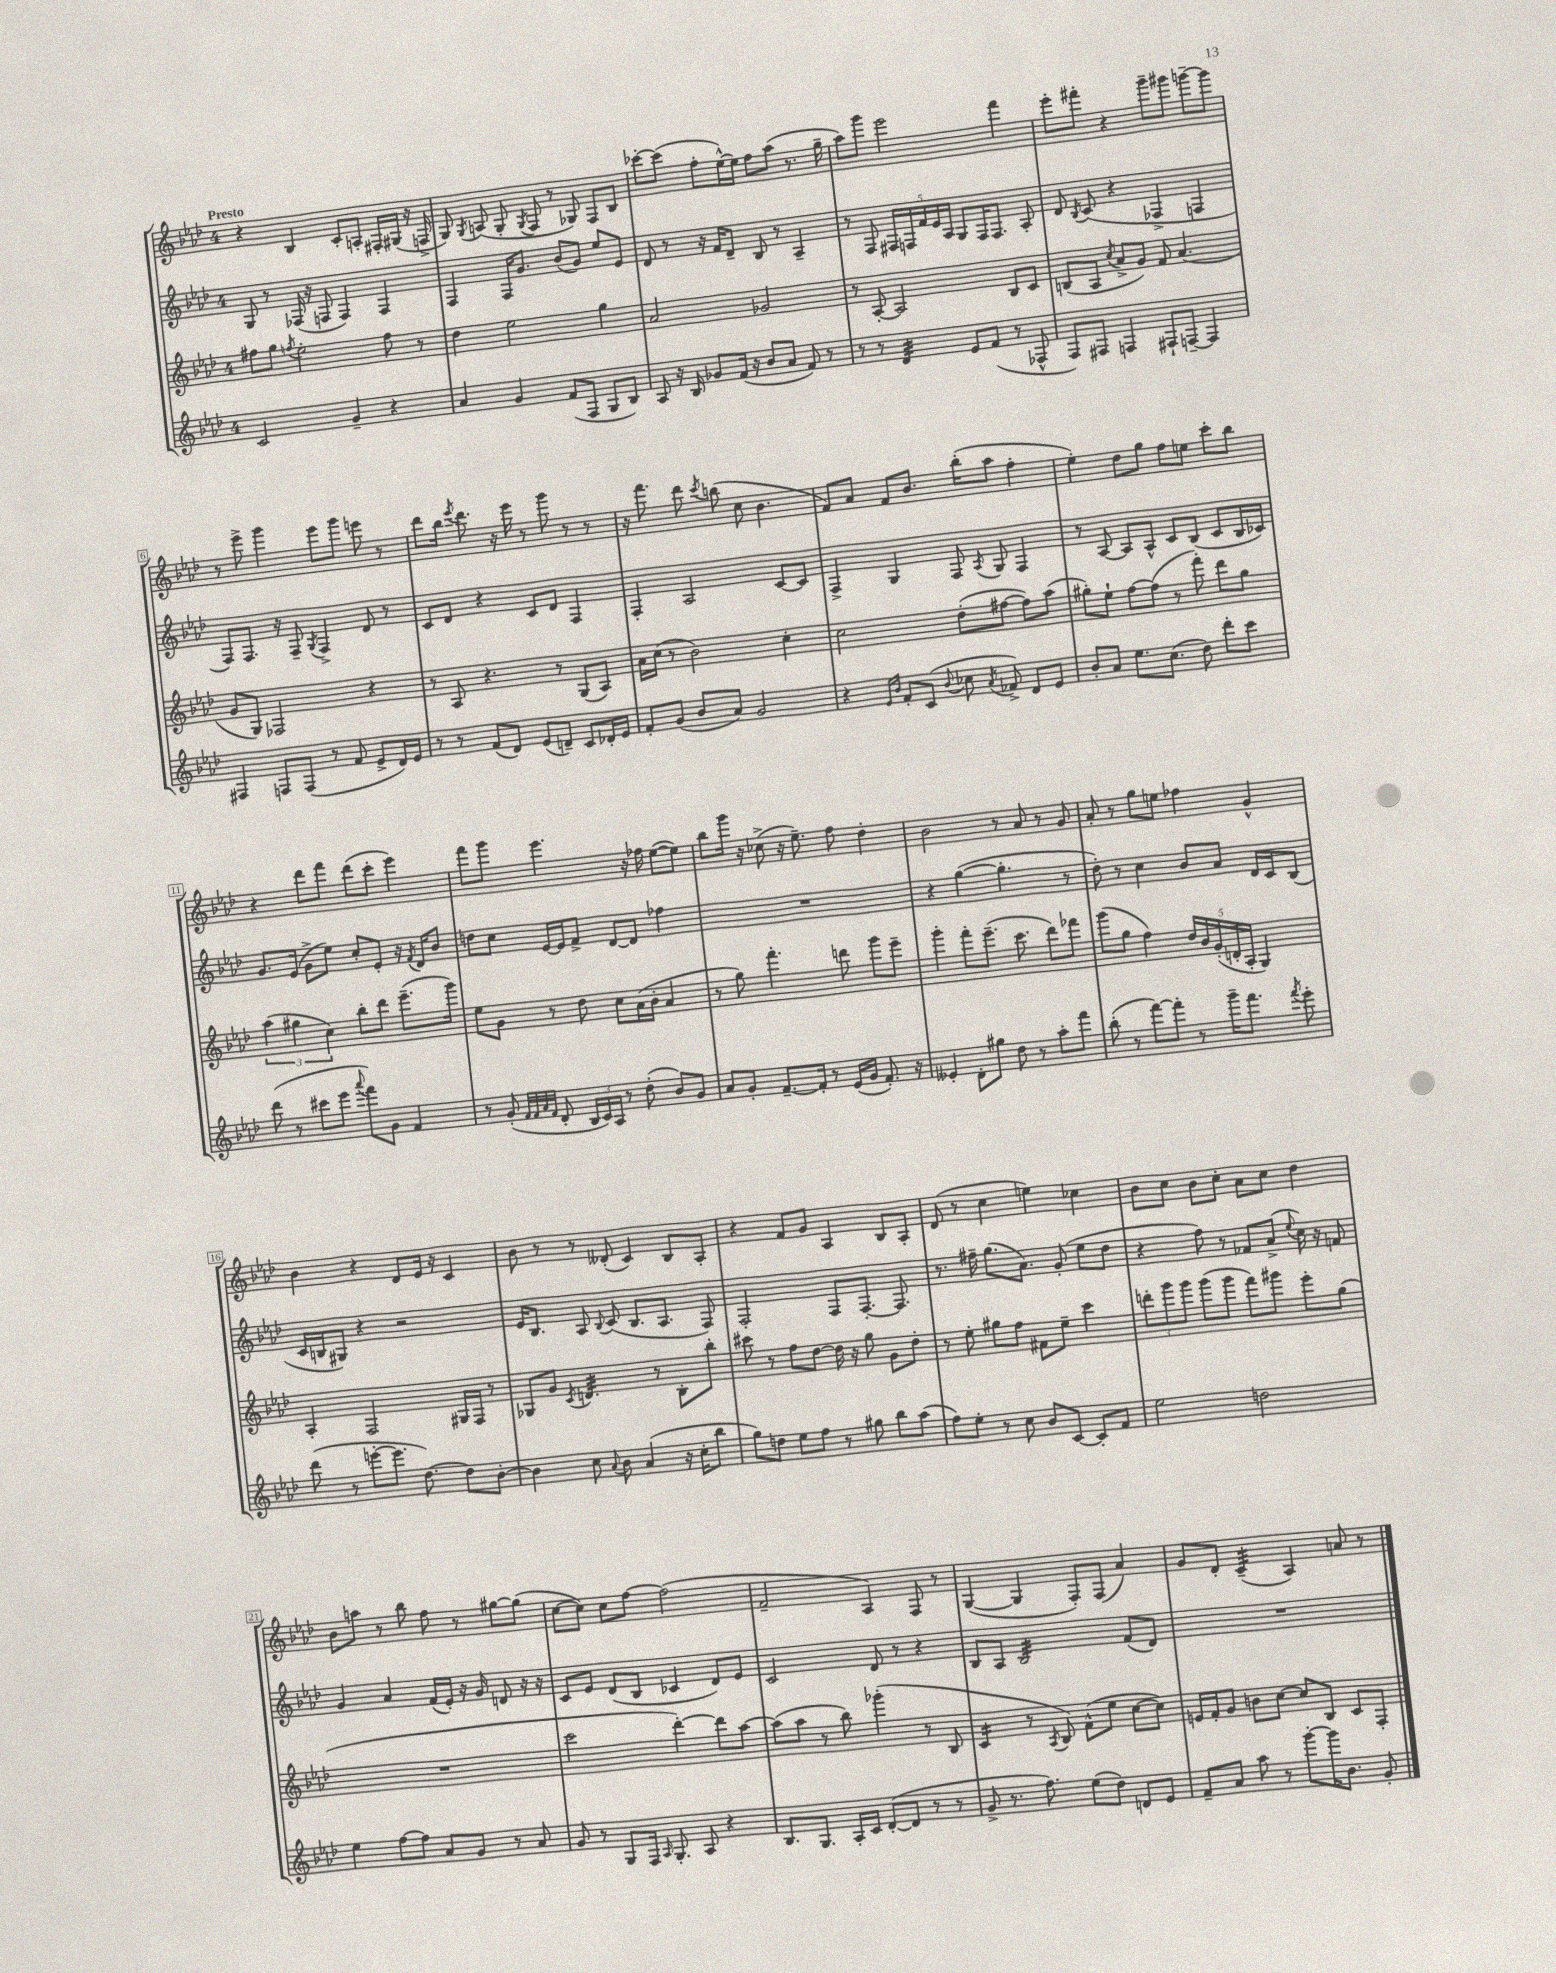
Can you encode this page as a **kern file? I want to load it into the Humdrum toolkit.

**kern	**kern	**kern	**kern
*staff4	*staff3	*staff2	*staff1
*clefG2	*clefG2	*clefG2	*clefG2
*k[b-e-a-d-]	*k[b-e-a-d-]	*k[b-e-a-d-]	*k[b-e-a-d-]
*M4/4	*M4/4	*M4/4	*M4/4
2c/	8ff#\L	8G/	4r
.	8gg\J	8r	.
.	8qff/	.	.
.	2ee-'\	(16F-/	4B-/
.	.	16r	.
.	.	8F/	.
4g~/	.	4F/)	8c'/L
.	.	.	8A'/J
4r	8ff\	4F/	16F#'/LL
.	.	.	(16G#/JJ
.	8r	.	16r
.	.	.	16F^/
=	=	=	=
4a-/	4dd-\	4F/	8G/)
.	.	.	8qG/
.	.	.	(8A/
4g/	2ee-\	16F/LK	8G'/
.	.	8.g/J	.
.	.	.	8qG/
.	.	.	8F/
(8f/L	.	(8b-/L	8r
8F/J	.	8g/J)	8G-/)
8G/L	4gg\	8ee-/L	8F/L
8B-/J)	.	8e-/J	8B-/J
=	=	=	=
8A-/	2a-/	8d-/	[8ccc-'\L
16r	.	8r	(8ccc-\]J
16B-/	.	.	.
8g-/L	.	16r	8ff'\L
.	.	16f/LK	.
(16f/Jk	.	8d-~/J	[16ee-^^\L)
16r	.	.	16ee-\]JJ
8b-/L	2g-/	8B-/	8ff\L
8a-/J	.	8r	(8aa-\J
8f/)	.	4A-~/	8.r
8r	.	.	.
.	.	.	16gg~\
=	=	=	=
8r	8r	8r	8aa-\L)
8r	[8A-'/	8F/	8ggg\J
4d-/	2A-/]	20F#/LL	2eee-\
.	.	20F/	.
.	.	20f/	.
.	.	20e-/	.
.	.	20A-/JJ	.
8e-/L	.	8G/L	.
(8f/J	.	16F/K	.
.	.	8.F/J	.
8r	8B-/L	.	4fff\
8F-^^/	8c/J	8A-'/	.
=	=	=	=
8F/L)	(8B/L	8d-/	8eee-'\L
.	.	8qB-/	.
8F#/J	8A-/J	(8c/	8fff#'\J
.	8qcc/	.	.
4F/	8a-^/L	4r	4r
.	8g/J)	.	.
8F#`/L	8f/	4F-^/	8ggg~\L
[8F~/J	(4.a-/	.	8ggg#\J
4F/]	.	4F/	[8ggg~\L
.	.	.	8ggg\]J
=	=	=	=
4F#/	8g/L	8F/L)	8r
.	8G/J)	8.F/J	8eee-^\
8F/L	2F-/	.	4ggg\
.	.	16r	.
(8F/J	.	8F~/	.
.	.	8qG/	.
8r	.	4F^/	8eee-\L
8f/	.	.	8ggg\J
8e-^/L	4r	8d-/	8eee\
16d-/L)	.	8r	8r
16e-/JJ	.	.	.
=	=	=	=
8r	8r	8c/L	8ddd-\L
8r	8A-/	8d-/J	16bb-\Jk
.	.	.	8qeee-/
.	.	.	8.ddd-\
(8f/L	4.r	4r	.
8d-/J)	.	.	16r
.	.	.	16eee-\
(8e-/L	.	8c/L	8r
8d~/J)	8r	8d-/J	8ggg\
8c/L	(8G/L	4F/	8r
16d-'/L	8A-/J)	.	8r
16e-/JJ	.	.	.
=	=	=	=
8f'/L	16a-\LL	4F'/	16r
.	(16cc\JJ	.	8.fff\
(8g/J	8r	.	.
8b-/L	2b-\)	2A-/	8ddd-\
.	.	.	8qccc/
8a-/J)	.	.	(8bb\
2g/	.	.	8cc\
.	.	.	4.b-\
.	4cc'\	[8c/L	.
.	.	8c/]J	.
=	=	=	=
4r	2cc\	4F^/	8f/L)
.	.	.	8a-/J
16qqe-/LL	.	.	.
16qqb-/JJ	.	.	.
8f'/L	.	4G/	8f/L
(8c/J	.	.	8.b-/J
8qqb-/	.	.	.
8cc-\	(8dd-'\L	8F/	.
.	.	.	(16bb-'\LK
8qa-/	.	8qA-/	.
8f-^/)	[8ff#\J	8G/	8aa-\J
8d-/L	8ff#\]L)	4F/	4ff'\
8e-/J	(8aa-\J	.	.
=	=	=	=
8b-'/L	8gg#'\L)	8r	4ee-'\)
8a-/J	8ee-`\J	[8A-/	.
8.ee-\L	[8ff\L	8A-/]L	8dd-\L
.	(8ff\]J	8A-^^/J	8gg\J
(8.cc\J	.	.	.
.	8r	8c/L	8ff\L
8dd-\)	8fff'\)	(8B-/J	8ee\J
8ddd-'\L	8ddd-\L	8c/L	8ccc'\L
8ccc\J	8gg#\J	16B-/L	8bb-\J
.	.	16c-/JJ)	.
=	=	=	=
(8ddd-\	(6aa-\	8.g/L	4r
8r	.	.	.
.	6gg#\	.	.
.	.	(16e-/Jk	.
8ccc#\L	.	8g^\L	8ddd-\L
.	6cc\)	.	.
8eee-\J	.	8ee-\J)	8fff\J
8qqaaa-/	.	.	.
8fff\L)	8bb-'\L	8cc'/L	(8ddd-\L
8g\J	8ddd-\J	8e-'/J	8ccc'\J
4f/	(8.eee-~\L	16r	4eee-\)
.	.	8qf/	.
.	.	16d-/LK	.
.	.	8b-/J	.
.	16ggg\Jk)	.	.
=	=	=	=
8r	8ee-\L	8dd\L	8fff\L
(8g'/	8g\J	8cc\J	8ggg\J
32qqf/LLL	.	.	.
32qqf/	.	.	.
32qqa-/	.	.	.
32qqf/JJJ	.	.	.
8d-'/	8r	[16e-/LL	4.eee-\
.	.	16e-/]J	.
24B-/LL	8dd-\	8f^/J	.
24c/)	.	.	.
24A-/JJ	.	.	.
8r	8cc\L	[8d-/L	.
(8dd-'\	(16a-\L	8d-/]J	16r
.	16b-'\JJ	.	16ff-\
8b-/L)	4a-/	4ff-\	([8ee-\L
8g/J	.	.	8ee-\]J)
=	=	=	=
8a-/L	8r	1r	8bb-\L
8g'/J	8gg\)	.	16ggg\Jk
.	.	.	16r
[8.f~/L	4.fff'\	.	(8cc-^\
.	.	.	16r
16f'/]Jk	.	.	8.ee-~\)
8r	.	.	.
(16e-/LL	8ddd\	.	8ff\
16g/JJ	.	.	.
8.f'/)	8ggg\L	.	4dd-'\
.	8eee-~\J	.	.
16r	.	.	.
=	=	=	=
4e--'/	4ggg'\	4r	2b-\
8d-'\L	8fff'\L	([4gg\	.
8gg#\J	(8.eee-~\J	.	.
8dd-\	.	4.gg'\]	8r
.	8.ccc\	.	.
8r	.	.	8a-/
8aa-'\L	8ddd-\L)	.	8r
8fff\J	8fff-\J	8r	8g/
=	=	=	=
(8bb-'\	(8ggg\L	8dd-'\)	8a-'/
8r	8gg\J	8r	8r
[8fff\L)	4ff\)	4cc\	8gg\L
8fff'\]J	.	.	8ee\J
8r	20dd-/LL	8b-/L	4ff-\
.	20b-/	.	.
.	(20g'/	.	.
16ggg~\LK	.	8a-/J	.
.	20d'/	.	.
8.fff\J	.	.	.
.	20A-'/JJ	.	.
.	4G/)	16d-/LL	4g^^/
.	.	16c/J	.
8qfff/	.	.	.
8eee-'\	.	(8B-/J	.
=	=	=	=
(8ddd-\	4A-'/	16c/LL	4b-\
.	.	16B/J	.
8r	.	8G#/J)	.
[8eee'\L	2F/	4r	4r
8.eee\]J	.	.	.
.	.	2r	8d-/L
[8.dd-\)	.	.	.
.	.	.	16e-/Jk
.	.	.	16r
8dd-\]L	16G#/LL	.	4c/
.	16F/JJ	.	.
[8b-'\J	8r	.	.
=	=	=	=
4b-\]	8G-/L	16e-/LK	8b-\
.	.	8.B-/J	.
.	8g/J	.	8r
.	8qc/	.	.
8cc\	4.d/	8A-/	8r
8qqa-/	.	8qqB-/	.
8b-\	.	(8c/	(8d--'/
(4a-/	.	8.B-/L	4c/)
.	8r	.	.
.	.	8.A-/J	.
16r	8B-'\L	.	8B-/L
16cc'\LK	.	.	.
8bb-\J	8bb-'\J	8F/)	8A-'/J
=	=	=	=
8gg\L)	8ccc#\	2F'/	4r
8dd\J	8r	.	.
8ee-\L	8ff\L	.	8f/L
8ff\J	[8dd-\J	.	8g/J
8r	16dd-\]	8F/L	4A-/
.	16r	.	.
8gg#\	8gg\	[8.F'/J	.
8bb-\L	8g\L	.	8B-/L
.	.	8.F/]	.
(8aa-\J	8dd-'\J	.	8A-'/J
=	=	=	=
8ff\L)	8r	8.r	(8d-/
8ee-'\J	8ee-'\	.	8r
.	.	16ff#~\	.
8r	8gg#\L	(8.gg\L	4cc\
8cc\	8ff\J	.	.
.	.	8.a-\J)	.
8b-/L	8f#\L	.	4ee\)
[8c/J	8ee-~\J	(8g'/	.
8c'/]L	4ccc\	8ee-\L	4cc-\
8f/J	.	8dd-\J	.
=	=	=	=
2ee-\	12ddd'\L	4r	8b-\L
.	12ggg\	.	.
.	.	.	8cc\J
.	12ggg\J	.	.
.	(8ggg\L	8ff\)	8b-\L
.	8ggg\J	8r	8cc'\J
2dd\	8fff\L)	8f-/L	8a-\L
.	8ggg#\J	(8a-^/J	8cc\J
.	.	8qqee-/	.
.	8eee-'\L	16cc\)	4dd-\
.	.	16r	.
.	(8gg\J	8f/	.
=	=	=	=
4ee-\	1r	4g/	8b-\L
.	.	.	8aa\J
[8ff\L	.	4a-/	8r
8ff\]J	.	.	8bb-\
8a-/L	.	(16f/LL	8ff\
.	.	16e-'/JJ)	.
8g/J	.	16r	8r
.	.	16g/	.
8r	.	8d/	[8gg#\L
8a-/	.	16r	(8gg#\]J
.	.	16r	.
=	=	=	=
8g/	2ccc\	8c/L	[8cc\L
8r	.	8e-/J	8cc\]J)
8G/L	.	(8d-/L	8cc\L
16F/Jk	.	8B-/J	[8ff\J
16qqA-/	.	.	.
8.G'/	.	.	.
.	[4ddd-'\)	4c-/	(2ff\]
8A-/	.	.	.
4r	8ddd-\]L	8d-/L)	.
.	[8aa-\J	8e-/J	.
=	=	=	=
8.B-/L	(8aa-\]L	2c/	2f~/
.	8aa-\J	.	.
8.G/J	.	.	.
.	8r	.	.
16A-'/LL	8bb-\)	.	.
16c/JJ	.	.	.
([8d-'/L	(4ggg-'\	8d-/	4A-/)
8d-/]J	.	8r	.
8r	8r	4r	8F/
8r	8B-/	.	8r
=	=	=	=
8g^/	4c/	8B-/L	([4G/
8.r	.	8A-/J	.
.	8r	2B-/	4G/]
8.ff\)	.	.	.
.	8qA-/	.	.
.	8B-/)	.	.
(8ee-\L	(8f^^\L	.	8F'/L)
8dd-\J)	8ee-\J	.	(8F/J
8d/L	[8cc\L	(8f/L	4a-/)
8e-/J	8cc\]J)	8d-/J)	.
=	=	=	=
8f~/L	16e/LL	1r	8g/L
.	16f'/J	.	.
8a-/J	8g/J	.	8d-'/J
8aa-\	8b\L	.	(4c~/
8r	[8cc\J	.	.
[8ggg'\L	8cc/]L	.	4A-/)
16ggg\]K	8B-/J	.	.
8.b-\J	.	.	.
.	8c/L	.	8a/
8g'/	8F'/J	.	8r
==	==	==	==
*-	*-	*-	*-
